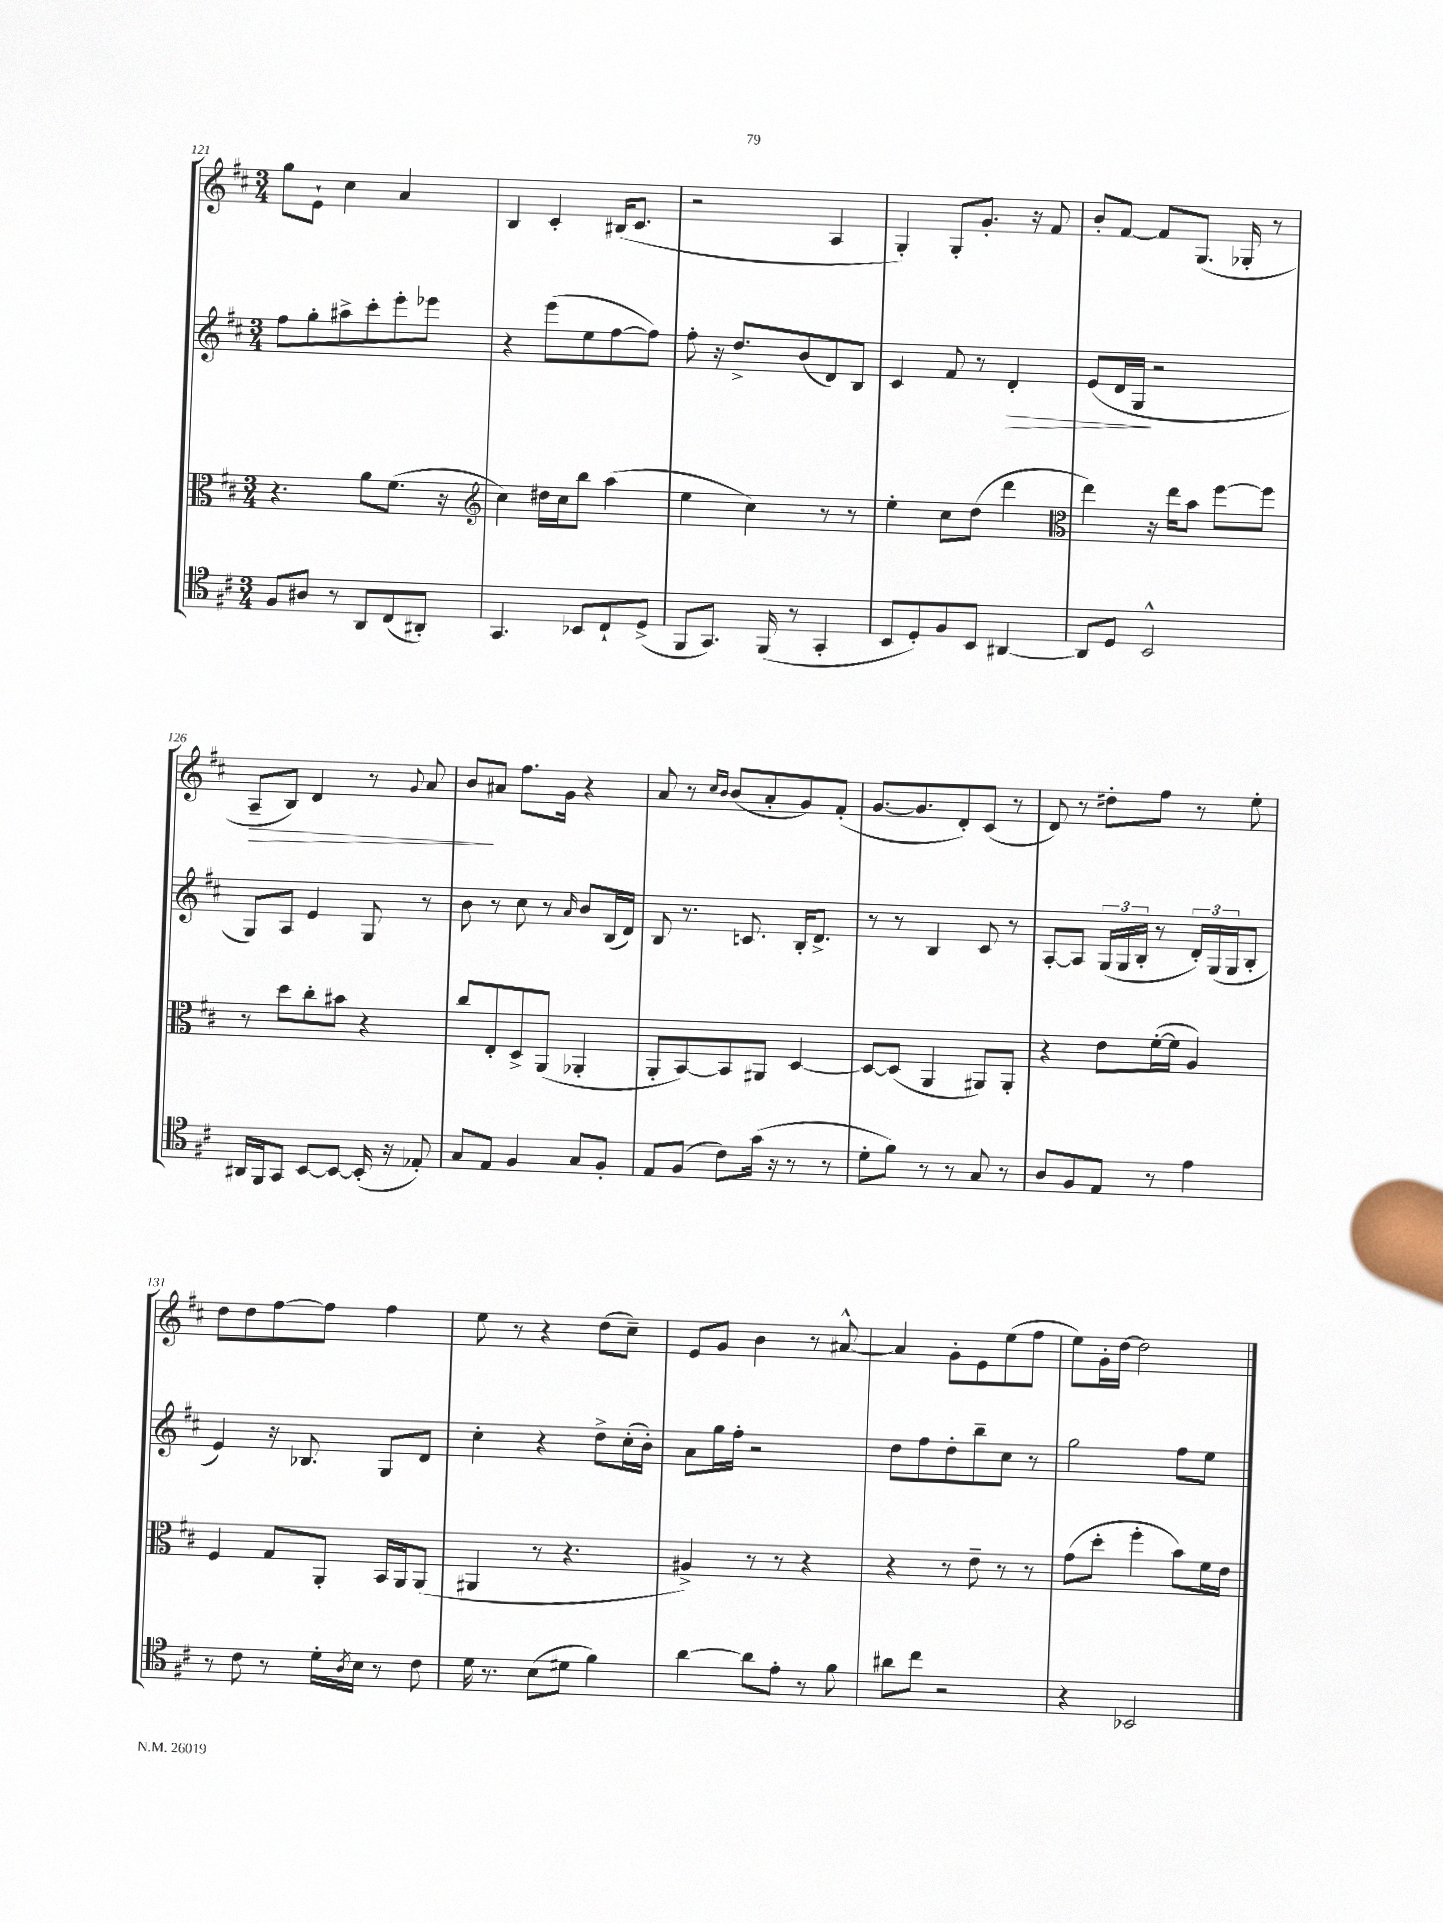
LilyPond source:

<<
\new StaffGroup <<
\new Staff = "s0" {
    \clef treble \key d \major \numericTimeSignature \time 3/4
    g''8 e'8-! cis''4 a'4 |
    b4 cis'4-. bis16( cis'8. |
    r2 a4 |
    g4-.) g8-. g'8.-. r16 fis'8 |
    b'8-. fis'8~ fis'8 g8.( ges16-. r8 |
    a8--\> b8) d'4 r8 \appoggiatura { g'8 } a'8 |
    b'8\! ais'8 fis''8. g'16 r4 |
    a'8 r8 \grace { cis''16 b'16 } b'8( a'8-. g'8) fis'8-.( |
    g'8.~ g'8. d'8-.) cis'8( r8 |
    d'8) r8 dis''8-. fis''8 r8 e''8-. |
    d''8 d''8 fis''8~ fis''8 fis''4 |
    e''8 r8 r4 d''8( cis''8--) |
    e'8 g'8 b'4 r8 ais'8~-^ |
    ais'4 g'8-. e'8 e''8( fis''8 |
    e''8) g'16-. d''16~ d''2 \bar "|." |
}
\new Staff = "s1" {
    \clef treble \key d \major \numericTimeSignature \time 3/4
    fis''8 g''8-. ais''8-> cis'''8-. e'''8-. ees'''8 |
    r4 e'''8( e''8 fis''8~ fis''8) |
    fis''8-. r16 d''8.-> b'8( d'8) b8 |
    cis'4 fis'8 r8 d'4-.\> |
    e'8( d'16 g16\! r2 |
    g8) a8 e'4 g8 r8 |
    b'8 r8 cis''8 r8 \grace { a'16 } b'8 b16( d'16) |
    b8 r8. c'8. b16-. d'8.-> |
    r8 r8 b4 cis'8 r8 |
    a8~-. a8 \tuplet 3/2 { g16( g16 b16-. } r8 \tuplet 3/2 { d'16-.) g16( g16 } b8-. |
    e'4) r16 bes8. g8 d'8 |
    cis''4-. r4 d''8-> cis''16-.( b'16-.) |
    a'8 g''16 fis''16-. r2 |
    d''8 fis''8 d''8-. b''8-- cis''8 r8 |
    g''2 fis''8 e''8 \bar "|." |
}
\new Staff = "s2" {
    \clef alto \key d \major \numericTimeSignature \time 3/4
    r4. a'8 fis'8.( r16 |
    \clef treble cis''4) dis''16 cis''16 b''8 a''4( |
    e''4 cis''4) r8 r8 |
    e''4-. cis''8 d''8( d'''4 |
    \clef alto e''4) r16 e''16 b'8 fis''8~ fis''8 |
    r8 d''8 cis''8-. bis'8 r4 |
    cis''8 e8-. d8-> a,8( aes,4-. |
    a,8-. b,8~) b,8 ais,8 d4~ |
    d8~ d8( a,4 ais,8) ais,8-. |
    r4 e'8 fis'16~-.( fis'16 a4) |
    fis4 g8 a,8-. b,16 a,16 a,8( |
    ais,4 r8 r4. |
    ais4->) r8 r8 r4 |
    r4 r8 e'8-- r8 r8 |
    g'8( d''8-. fis''4-. b'8) fis'16 e'16 \bar "|." |
}
\new Staff = "s3" {
    \clef tenor \key d \major \numericTimeSignature \time 3/4
    fis8 ais8 r8 a,8 cis8( ais,8-.) |
    g,4. bes,8 cis8-! d8->( |
    fis,8 g,8.) fis,16( r8 g,4-. |
    b,8 d8-.) fis8 b,8 ais,4~ |
    ais,8 d8 b,2-^ |
    ais,16 fis,16 g,8 b,8~ b,8~ b,16-.( r16 ees8-.) |
    g8 e8 fis4 g8 fis8-. |
    e8 fis8( cis'8) g'16( r16 r8 r8 |
    d'8-. fis'8) r8 r8 g8 r8 |
    a8 fis8 e8 r8 e'4 |
    r8 cis'8 r8 d'16-. \acciaccatura { a8 } b16 r8 cis'8 |
    d'16 r8. b8( dis'8 fis'4) |
    a'4~ a'8 e'8-. r8 fis'8 |
    ais'8 cis''8 r2 |
    r4 bes,2 \bar "|." |
}
>>
>>
\layout { \context { \Score currentBarNumber = #121 } }
